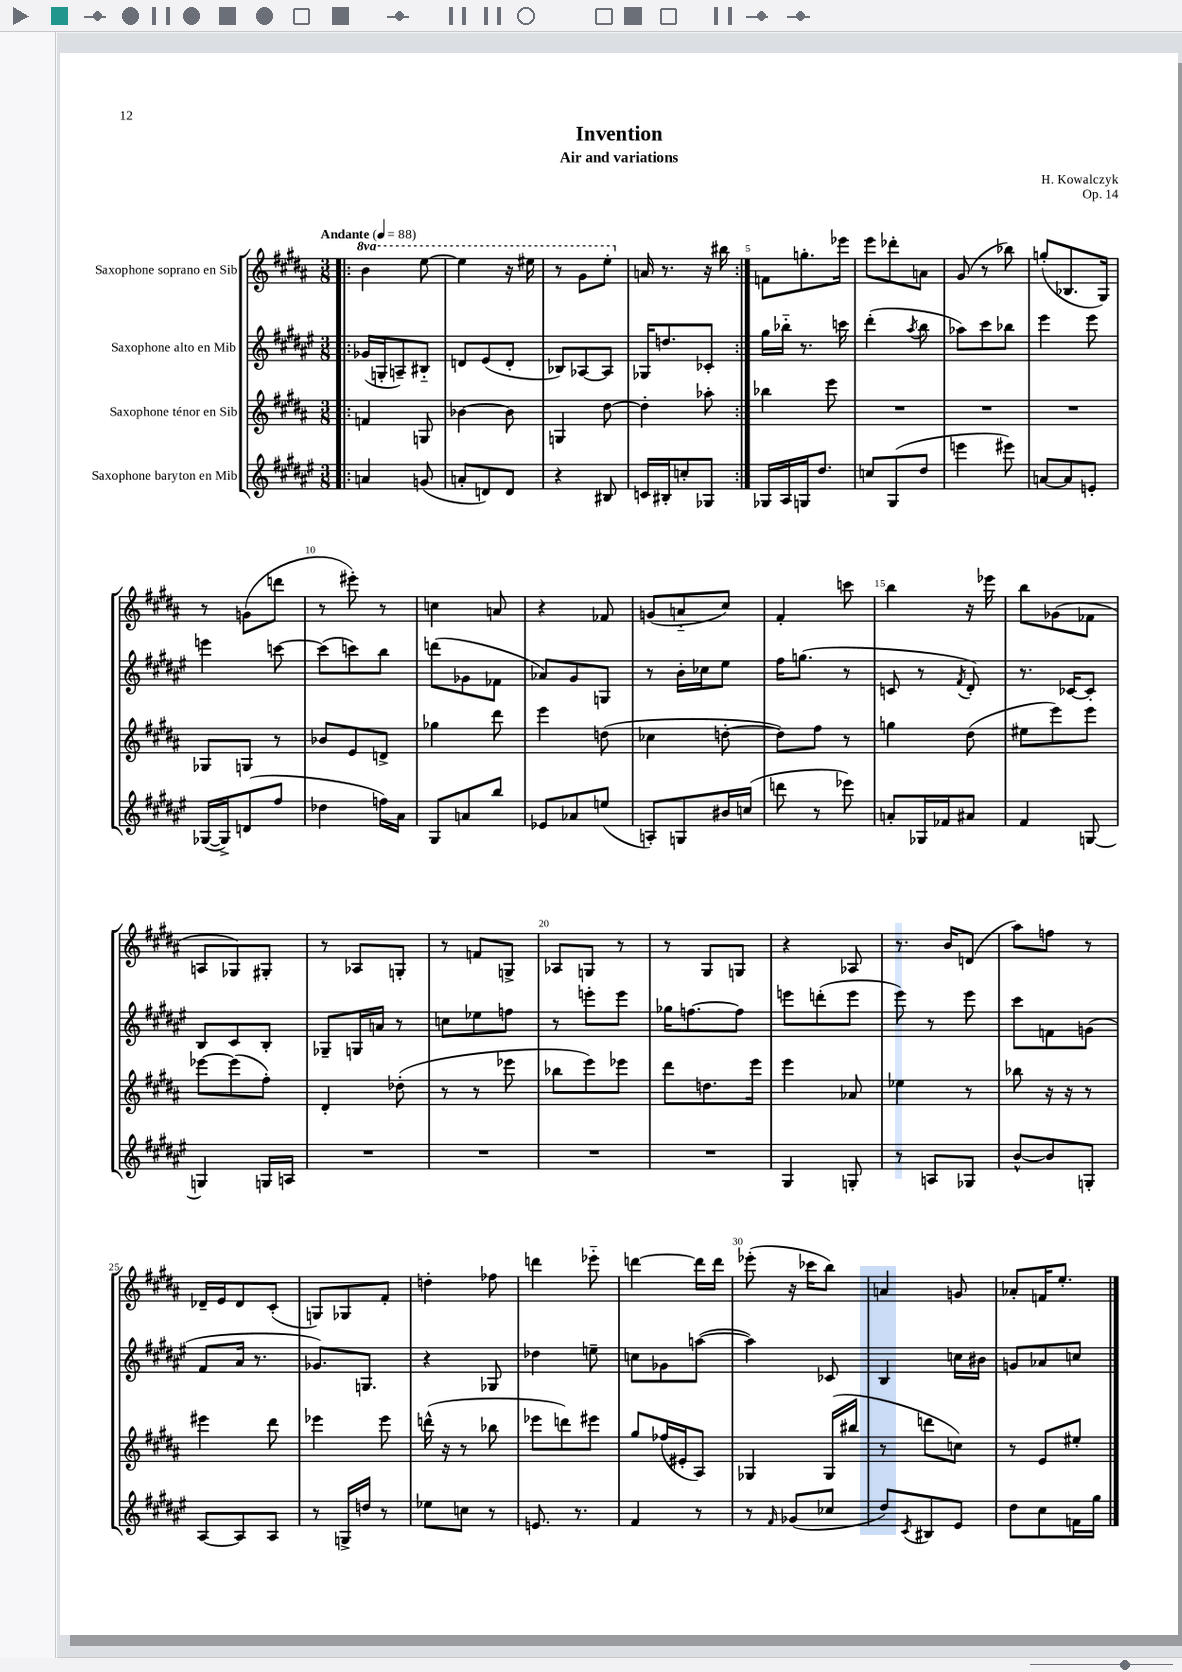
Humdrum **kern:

**kern	**kern	**kern	**kern
*staff4	*staff3	*staff2	*staff1
*clefG2	*clefG2	*clefG2	*clefG2
*k[f#c#g#d#a#e#]	*k[f#c#g#d#a#]	*k[f#c#g#d#a#e#]	*k[f#c#g#d#a#]
*M3/8	*M3/8	*M3/8	*M3/8
*MM88	*MM88	*MM88	*MM88
=!|:	=!|:	=!|:	=!|:
4a	4f	(16g-	4bb
.	.	16G'	.
.	.	8A~)	.
(8g	8G	8B#'~	[8eee
=	=	=	=
8a'	[4b-	8d	4eee]
8d)	.	(8e#	.
8d	8b-]	8d'	16r
.	.	.	16eee#
=	=	=	=
4r	4G	8B-)	8r
.	.	[8A-	8gg#
8B#	[8dd#	8A-]	8eee'
=	=	=	=
16c	4dd#']	16G-	16a
16B#'	.	8.dd	8.r
8cc'	.	.	.
8G-	8aa-'	8c-'	16r
.	.	.	16bb#
=:|!	=:|!	=:|!	=:|!
16G-	4bb-	16gg#	8f
16A#	.	16bb-'~	.
16G	.	8.r	8.gg'
8.dd#	.	.	.
.	8eee	.	.
.	.	16ccc	16eee-
=	=	=	=
8cc	4.r	(4ddd#'	8eee
(8G#	.	.	8ddd-'
.	.	8qaa#	.
8dd#	.	8bb	8a
=	=	=	=
4eee	4.r	8aa-)	(8g#
.	.	8ccc#	8r
8eee#)	.	8bb-	8bb-)
=	=	=	=
[8a	4.r	4eee#	(8gg'
8a]	.	.	8.B-
8e'	.	8eee#	.
.	.	.	16G#)
=	=	=	=
([16G-	8G-	4eee	8r
16G-^])	.	.	.
(8d	8G	.	(8g
8ff#	8r	[8ccc	8ddd
=	=	=	=
4dd-	8b-	(8ccc]	8r
.	8e	8ccc)	8eee#')
16ff)	8d^	8bb	8r
16a#	.	.	.
=	=	=	=
8G#	4gg-	(8ddd	4cc
8a	.	8g-	.
8bb	8ddd#	8f-	8a
=	=	=	=
8e-	4eee	8a-)	4r
8a-	.	8g#	.
(8ee	(8dd	8G	8f-
=	=	=	=
8A')	4cc-	8r	(8g
8G	.	16b'	8a'~
.	.	16cc-	.
16b#	[8dd'	8ee#	8cc#)
(16cc	.	.	.
=	=	=	=
8ddd	8dd])	16ff#	4f#'
.	.	(8.gg	.
8r	8ff#	.	.
8eee-)	8r	8r	8ccc
=	=	=	=
8a'	4gg	8c	4bb
16G-	.	8r	.
16f-	.	.	.
.	.	8qf#	.
8a#	(8dd#	8d#')	16r
.	.	.	16eee-
=	=	=	=
4f#	8ee#	8.r	8bb
.	8eee)	.	(8g-
.	.	[16c-	.
[8G	8eee	8c-']	8f-
=	=	=	=
4G]	[8eee-	8B	8A
.	(8eee-]	8c#	8G-)
16G	8ff#')	8B'	8G#'
16A	.	.	.
=	=	=	=
4.r	4d#'	8G-~	8r
.	.	16G	8A-
.	.	16a	.
.	(8dd-'	8r	8G'
=	=	=	=
4.r	8r	8cc	8r
.	8r	8ee-	8f
.	8eee-	8ff	8G^
=	=	=	=
4.r	8bb-	8r	8A-
.	8eee)	8eee'	8G
.	8eee-	8eee	8r
=	=	=	=
4.r	8ddd#	16gg-	8r
.	.	[8.ff	.
.	8.dd	.	8G#
.	.	8ff]	8G
.	16eee	.	.
=	=	=	=
4G#	4eee	8eee	4r
.	.	(8ddd'	.
8G'	8a-	8eee	8A-
=	=	=	=
8r	4ee-	8eee#)	8.r
8A	.	8r	.
.	.	.	16b
8G-	8r	8eee#	(8d
=	=	=	=
[8b^^	8bb-	8ccc#	8aa#)
8b]	16r	8f	8ff
.	16r	.	.
8G'	8r	(8g	8r
=	=	=	=
[8A#	4eee#	8f#	16d-~
.	.	.	16e
8A#]	.	16a#	8d-
.	.	8.r	.
8A#	8ddd#	.	(8c#'
=	=	=	=
8r	4eee-	8.g-)	8G)
16G^	.	.	8G-
16dd	.	8.G	.
8r	8eee-	.	8f#'
=	=	=	=
8ee-	(16ddd^^	4r	4dd'
.	16r	.	.
8cc	8r	.	.
8r	8bb-	8G-	8ff-
=	=	=	=
8.e	8eee-	4dd-	4ddd
.	8ddd)	.	.
8.r	.	.	.
.	8eee#	8ee~	8eee-'~
=	=	=	=
4f#	8gg#	8cc	[4ddd
.	(16ff-	8g-	.
.	16e#'	.	.
8r	8A#)	([8aa	16ddd]
.	.	.	16ddd
=	=	=	=
8r	4G-	4aa])	(8eee-'
16qqf#	.	.	.
(8g-	.	.	16r
.	.	.	16ccc-
8cc-	(16G-	8c-	8bb)
.	16bb#	.	.
=	=	=	=
8dd#)	8r	4B	4a
8qc#	.	.	.
8B#	8ddd	.	.
8e#	8cc)	16cc	8g
.	.	16b#	.
=	=	=	=
8dd#	8r	8g	8a-'
8cc#	8e	8a-	16f
.	.	.	8.ee'
16f	8ee#'	8cc	.
16gg#	.	.	.
==	==	==	==
*-	*-	*-	*-
